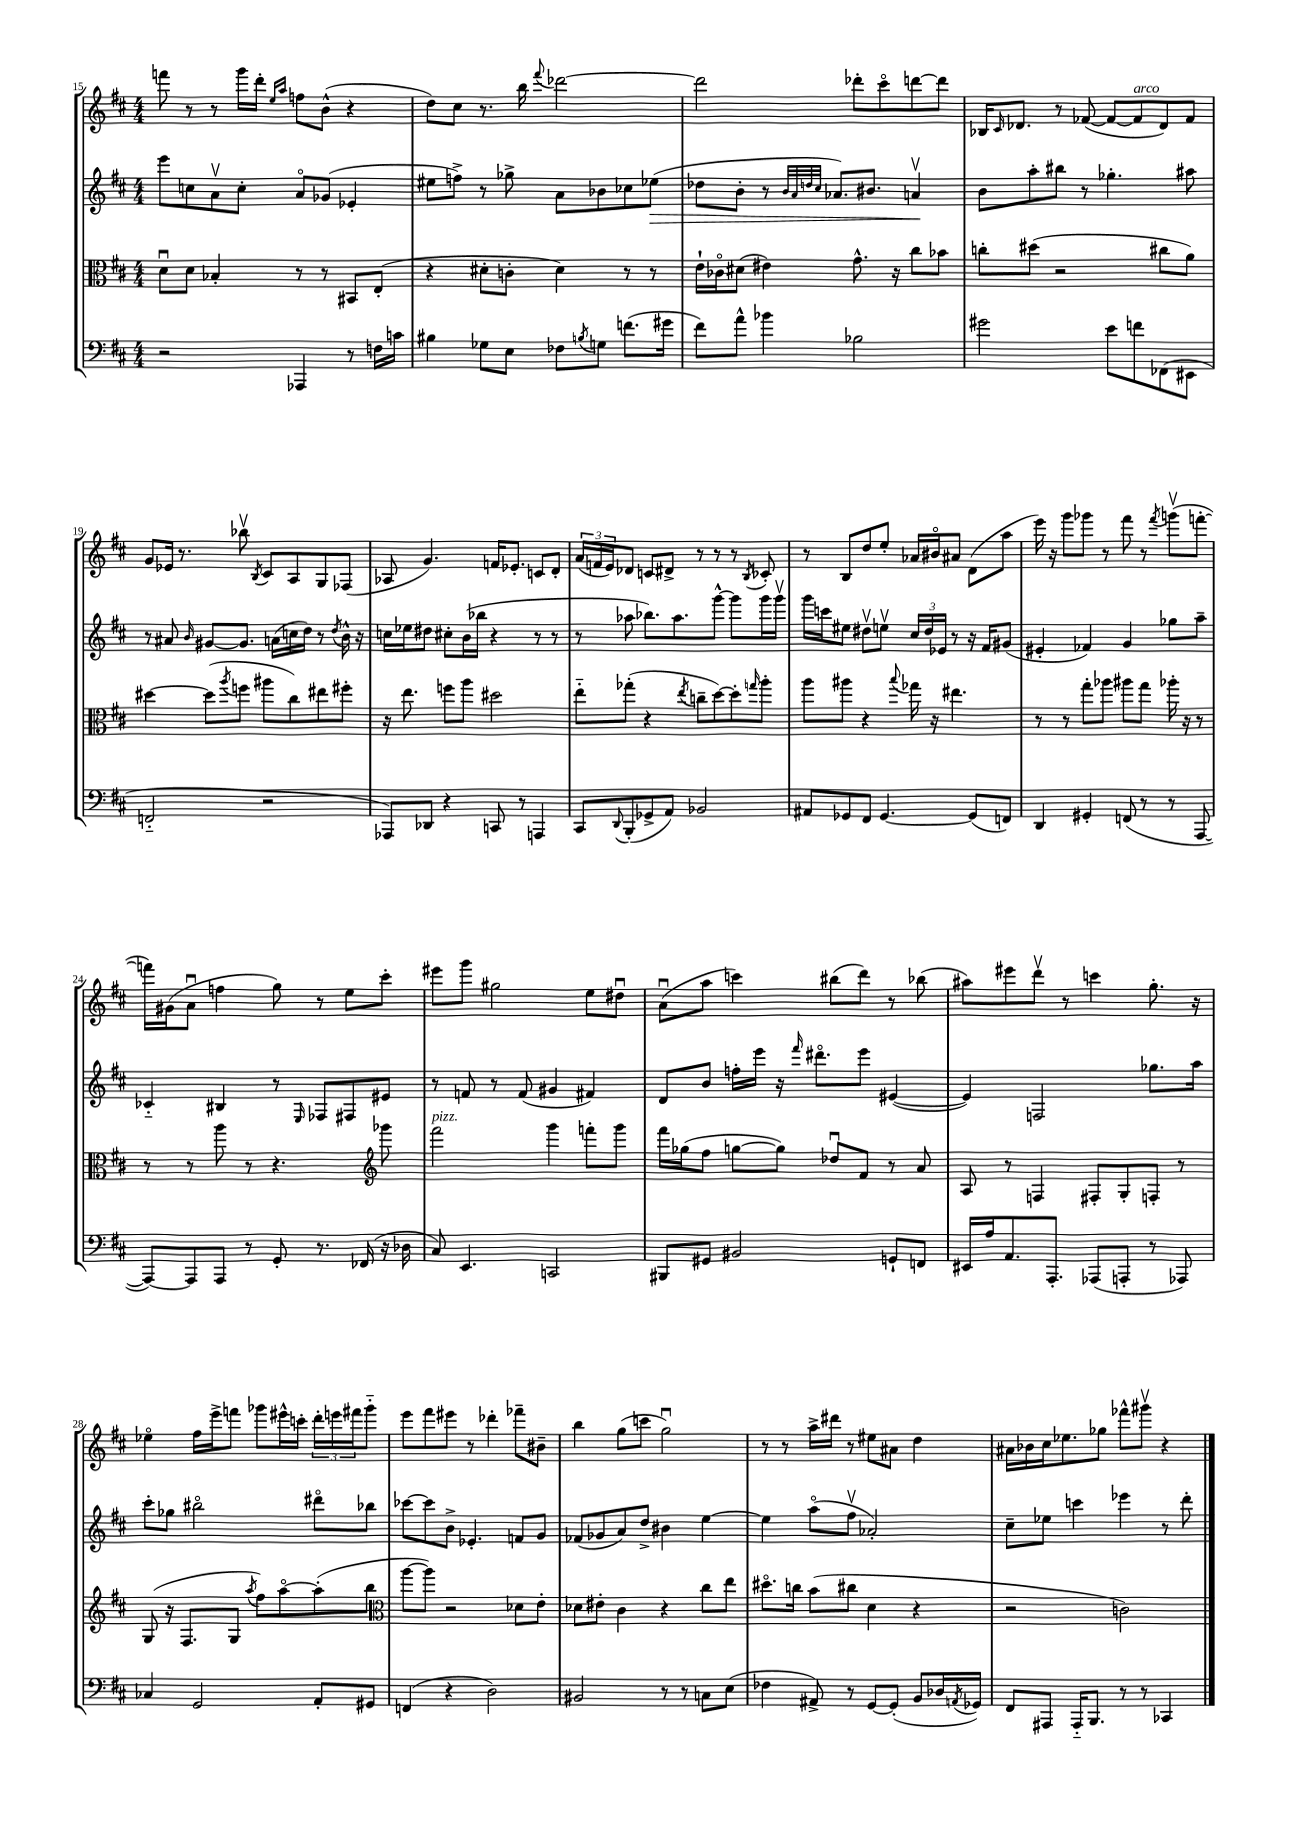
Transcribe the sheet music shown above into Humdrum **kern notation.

**kern	**kern	**kern	**dynam	**kern
*part4	*part3	*part2	*part2	*part1
*staff4	*staff3	*staff2	*staff2	*staff1
*clefF4	*clefC3	*clefG2	*	*clefG2
*k[f#c#]	*k[f#c#]	*k[f#c#]	*	*k[f#c#]
*M4/4	*M4/4	*M4/4	*	*M4/4
=15	=15	=15	=15	=15
2r	8du\L	8eee\L	.	8fffn\
.	8d\J	8ccn\	.	8r
.	4B-X'/	8av\	.	8r
.	.	8cc'\J	.	16ggg\LL
.	.	.	.	16ddd'\JJ
.	.	.	.	16qqee/LL
.	.	.	.	16qqaa/JJ
4AAA-X/	8r	8a/L	.	8ffn\L
.	8r	(8g-X/J	.	(8b^^\J
8r	8BB#X/L	4e-X'/	.	4r
16Fn\LL	(8E'/J	.	.	.
16cn\JJ	.	.	.	.
=16	=16	=16	=16	=16
4B#X\	4r	8ee#X\L	.	8dd\L)
.	.	8ffn^\J)	.	8cc#\J
8G-X\L	8d#X'\L	8r	.	8.r
8E\J	8cn'\J	8gg-X^\	.	.
.	.	.	.	16bb\
.	.	.	.	8qqfff#/
8F-X\L	4d#\)	8a\L	.	[2ddd-X\
8qBn/	.	.	.	.
8Gn\J	.	8b-X\	.	.
(8.fn\L	8r	8cc-X\	.	.
!	!	!	!LO:HP:b	!
.	8r	(8ee-X\J	>	.
16g#X\Jk	.	.	.	.
=17	=17	=17	=17	=17
8f#\L)	16e`\LL	8dd-X\L	.	2ddd-\]
.	16c-X\J	.	.	.
8a^^\J	(8d#X\J	8b'\J	.	.
4b-X\	4e#X\)	8r	.	.
.	.	32qqb/LLL	.	.
.	.	32qqa/	.	.
.	.	32qqddn/	.	.
.	.	32qqcc#/JJJ	.	.
.	.	8.a-X/L)	.	.
2B-X\	8.g^^\	.	.	8ddd-X'\L
.	.	8.b#X/J	.	.
.	.	.	.	8ccc#\
.	16r	.	.	.
.	8cc#\L	4anv/	.	[8dddn\
.	8b-X\J	.	.	8ddd\J]
.	.	.	]	.
=18	=18	=18	=18	=18
2g#X\	8ccn'\L	8b\L	.	16B-X/KL
.	.	.	.	16qqc#/
.	.	.	.	8.d-X/J
.	(8dd#X\J	8aa'\	.	.
.	2r	8bb#X\J	.	8r
.	.	8r	.	([8f-X/
8e\L	.	4.gg-X'\	.	8f-/L_
!	!	!	!	!LO:TX:a:i:t=arco
8fn\	.	.	.	8f-/]
(8FF-X\	8cc#X\L	.	.	8d-/)
8EE#X\J	8a\J)	8aa#X\	.	8f-/J
!!LO:LB:g=z
=19	=19	=19	=19	=19
2FFn/	[4dd#X\	8r	.	8g/L
.	.	8a#X/	.	16e-X/Jk
.	.	.	.	8.r
.	.	16qqb/	.	.
.	(8dd#\L]	[8g#X/L	.	.
.	8qaa/	.	.	.
.	8ffn\J	8.g#/J]	.	8bb-Xv\
.	.	.	.	8qB/
2r	8aa#X\L	.	.	8c#/L
.	.	(16an\LL	.	.
.	8cc#\)	16ccn\	.	8A/
.	.	16dd\JJ)	.	.
.	8ee#X\	8r	.	8G/
.	.	8qdd/	.	.
.	8ff#X'\J	16b^^\	.	(8F-X/J
.	.	16r	.	.
=20	=20	=20	=20	=20
8AAA-X/L)	16r	16ccn\LL	.	8A-X/
.	8.ee\	16ee-X\J	.	.
8DD-X/J	.	8dd#X\J	.	4.g/)
4r	8ffn\L	8cc#X'\L	.	.
.	8aa\J	(16b\L	.	.
.	.	16bb-X\JJ	.	.
8CCn/	2dd#X\	4r	.	16fn/KL
.	.	.	.	8.e-X'/J
8r	.	.	.	.
4AAAn/	.	8r	.	8cn/L
.	.	8r	.	8d'/J
=21	=21	=21	=21	=21
8CC#/L	8ee\L	8r	.	(24a/LL
.	.	.	.	24fn/
.	.	.	.	24e/J)
8qqDD/	.	.	.	.
(8BBB'/	(8gg-X'\J	8aa-X\	.	8d-X/J
8GG-X^/	4r	8.bb-X\L)	.	8cn/L
8AA/J)	.	.	.	8d#X^/J
.	.	8.aa-\	.	.
.	8qee/	.	.	.
2BB-X/	8ccn~\L	.	.	8r
.	[8dd\)	[8ggg^^\J	.	8r
.	8dd'\]	8ggg\L]	.	8r
.	16qqggn/	.	.	8qB/
.	8aa'\J	16ggg\L	.	8c-X'/
.	.	16gggv\JJ	.	.
=22	=22	=22	=22	=22
8AA#X/L	8aa\L	16ggg\LL	.	8r
.	.	16cccn\J	.	.
8GG-X/	8aa#X\J	8ee#X\J	.	8B/L
8FF#/J	4r	8dd#Xv\L	.	8dd/
[4.GG-/	.	8eenv\J	.	8ee'/J
.	8qqbb/	.	.	.
.	16gg-X\	24cc#/LL	.	16a-X/LL
.	.	24dd#/	.	.
.	16r	.	.	16b#X/J
.	.	24e-X/JJ	.	.
.	4.ee#X\	8r	.	8a#X/J
(8GG-/L]	.	16r	.	(8d\L
.	.	16f#/KL	.	.
8FFn/J)	.	(8g#X/J	.	8aa\J
=23	=23	=23	=23	=23
4DD/	8r	4e#X'/	.	16eee\)
.	.	.	.	16r
.	8r	.	.	8ggg\L
4GG#X'/	8gg'\L	4f-X/)	.	8ggg-X\J
.	8aa-X\J	.	.	8r
(8FFn/	8aa#X\L	4g/	.	8fff#\
8r	8gg\J	.	.	8r
.	.	.	.	8qfff#/
8r	16aa-X'\	8gg-X\L	.	(8gggnv\L
.	16r	.	.	.
[8AAA/	8r	8aa~\J	.	[8fffn'\J
!!LO:LB:g=z
=24	=24	=24	=24	=24
8AAA/L_)	8r	4c-X/	.	16fffn\LL])
.	.	.	.	(16g#X\J
8AAA/]	8r	.	.	8au\J
8AAA/J	8aa\	4B#X/	.	4ffn\
8r	8r	.	.	.
8GG'/	4.r	8r	.	8gg\)
.	.	16qqE/	.	.
8.r	.	8F-X/L	.	8r
.	.	8F#X/	.	8ee\L
(16FF-X/	.	.	.	.
*	*clefG2	*	*	*
16r	8ggg-X\	8e#X/J	.	8ccc#'\J
16D-X\	.	.	.	.
=25	=25	=25	=25	=25
!	!LO:TX:a:i:t=pizz.	!	!	!
8C#/)	2fff#\	8r	.	8eee#X\L
4.EE/	.	8fn/	.	8ggg\J
.	.	8r	.	2gg#X\
.	.	(8f/	.	.
2CCn/	4ggg\	4g#X/	.	.
.	8fffn'\L	4f#X/)	.	8ee\L
.	8ggg\J	.	.	8dd#Xu\J
=26	=26	=26	=26	=26
8BBB#X/L	16fff#\LL	8d/L	.	(8au\L
.	(16gg-X\J	.	.	.
8GG#X/J	8ff#\J	8b/J	.	8aa\J
2BB#X/	[8ggn\L	16ffn'\LL	.	4cccn\)
.	.	16eee\JJ	.	.
.	8gg\J])	16r	.	.
.	.	16qqfff#/	.	.
.	.	8.ddd#X\L	.	.
.	8dd-Xu/L	.	.	(8bb#X\L
.	8f#/J	8eee\J	.	8ddd\J)
8GGn`/L	8r	([4e#X/	.	8r
8FFn/J	8a/	.	.	(8bb-X\
=27	=27	=27	=27	=27
16EE#X/LL	8A/	4e#/])	.	8aa#X\L)
16A/J	.	.	.	.
8.AA/	8r	.	.	8eee#X\
.	4Fn/	2Fn/	.	8dddv\J
8.AAA'/J	.	.	.	.
.	.	.	.	8r
(8AAA-X/L	8F#X'/L	.	.	4cccn\
8AAAn'/J	8G'/	.	.	.
8r	8Fn'/J	8.gg-X\L	.	8.gg'\
8AAA-X/)	8r	.	.	.
.	.	16aa\Jk	.	16r
!!LO:LB:g=z
=28	=28	=28	=28	=28
4C-X/	(8G/	8ccc#'\L	.	4ee-X\
.	16r	8gg-X\J	.	.
.	8.F#/L	.	.	.
2GG/	.	2bb#X\	.	16ff#\LL
.	.	.	.	16eee^\J
.	8G/J	.	.	8fffn\J
.	8qaa/	.	.	.
.	8ff#\L)	.	.	8ggg-X\L
.	[8aa\	.	.	16eee#X^^\L
.	.	.	.	16cccn'\JJ
8AA'/L	(8aa'\]	8ddd#X\L	.	24ddd'\LL
.	.	.	.	24eeen\
.	.	.	.	24fff#X\J
8GG#X/J	8bb\J	8bb-X\J	.	8ggg-\J
=29	=29	=29	=29	=29
*	*clefC3	*	*	*
(4FFn/	[8aa\L	[8ccc-X\L	.	8eee\L
.	8aa\J])	8ccc-\]	.	8fff#\
4r	2r	8b^\J	.	8eee#X\J
.	.	4.e-X'/	.	8r
2D\)	.	.	.	4ddd-X'\
.	8d-X\L	8fn/L	.	8fff-X~\L
.	8e'\J	8g/J	.	8b#X~\J
=30	=30	=30	=30	=30
2BB#X/	8d-X\L	(8f-X/L	.	4bb\
.	8e#X'\J	8g-X/	.	.
.	4c#\	8a/)	.	(8gg\L
.	.	8dd^/J	.	8cccn\J
8r	4r	4b#X\	.	2ggu\)
8r	.	.	.	.
8Cn\L	8cc#\L	[4ee\	.	.
(8E\J	8ee\J	.	.	.
=31	=31	=31	=31	=31
4F-X\	8.dd#X\L	4ee\]	.	8r
.	.	.	.	8r
.	16ccn\Jk	.	.	.
8AA#X^/)	(8b\L	(8aa\L	.	16aa^\LL
.	.	.	.	16ddd#X\JJ
8r	8cc#X\J	8ff#v\J	.	8r
[8GG/L	4d\	2a-X'/)	.	8ee#X\L
(8GG'/J]	.	.	.	8a#X\J
8BB/L	4r	.	.	4dd\
16D-X/L	.	.	.	.
8qAAn/	.	.	.	.
16GG-X/JJ)	.	.	.	.
=32	=32	=32	=32	=32
8FF#/L	2r	8cc#~\L	.	16a#X\LL
.	.	.	.	16b-X\
8AAA#X/J	.	8ee-X\J	.	16cc#\J
.	.	.	.	8.ee-X\
16AAA#/KL	.	4cccn\	.	.
8.BBB/J	.	.	.	.
.	.	.	.	8gg-X\J
8r	2cn\)	4eee-X\	.	8fff-X^^\L
8r	.	.	.	8ggg#Xv\J
4CC-X/	.	8r	.	4r
.	.	8ddd'\	.	.
==	==	==	==	==
*-	*-	*-	*-	*-
